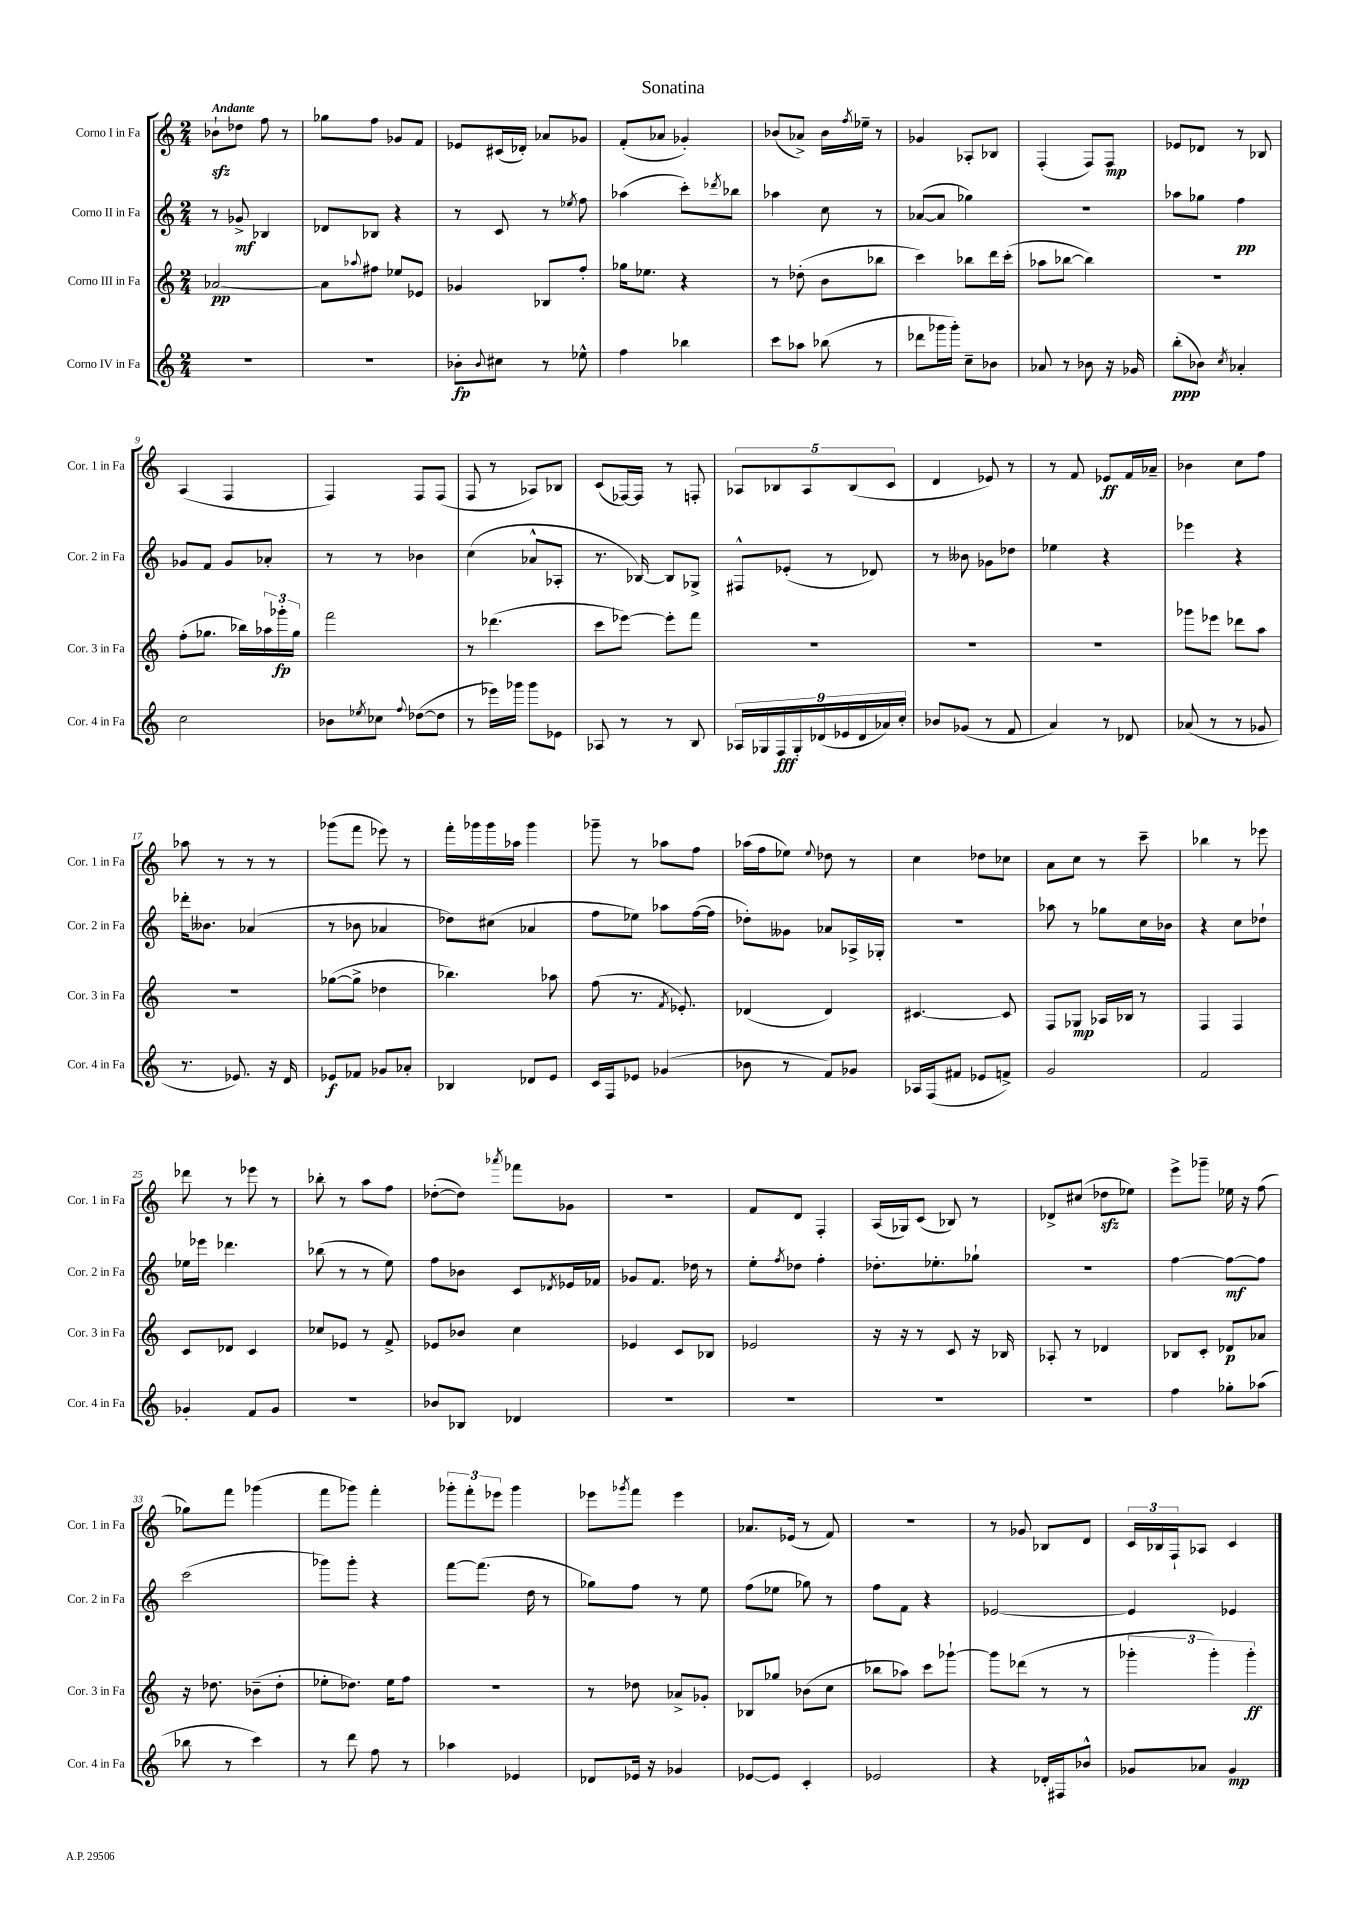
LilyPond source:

\header { title = "Sonatina" }
<<
\new StaffGroup <<
\new Staff = "s0" \with { instrumentName = "Corno I in Fa" shortInstrumentName = "Cor. 1 in Fa" } {
    \clef treble \key c \major \numericTimeSignature \time 2/4 \tempo "Andante"
    bes'8-!\sfz des''8 f''8 r8 |
    ges''8 f''8 ges'8 f'8 |
    ees'8 cis'16( des'16-.) aes'8 ges'8 |
    f'8-.( aes'8 ges'4-.) |
    bes'8( aes'8->) bes'16 \acciaccatura { f''8 } ees''16-- r8 |
    ges'4 aes8-. bes8 |
    f4-.( f8) f8\mp |
    ees'8 des'8 r8 bes8 |
    a4( f4 |
    f4) f8 f8( |
    f8 r8 aes8) bes8 |
    c'8( fes16~) fes16 r8 f8-. |
    \tuplet 5/4 { aes8 bes8 aes8 bes8( c'8 } |
    d'4 ees'8) r8 |
    r8 f'8 ees'8\ff f'16 aes'16-- |
    bes'4 c''8 f''8 |
    aes''8 r8 r8 r8 |
    ges'''8( f'''8 ees'''8) r8 |
    f'''16-. ges'''16 ges'''16 aes''16 ges'''4 |
    ges'''8-- r8 aes''8 f''8 |
    aes''16( f''16 ees''8) \appoggiatura { ees''8 } des''8 r8 |
    c''4 des''8 ces''8 |
    a'8 c''8 r8 c'''8-- |
    bes''4 r8 ees'''8 |
    des'''8 r8 ees'''8 r8 |
    bes''8-. r8 a''8 f''8 |
    des''8~-.( des''8) \acciaccatura { aes'''8 } fes'''8 ges'8 |
    r2 |
    f'8 d'8 f4-. |
    a16( ges16) c'8( bes8) r8 |
    des'8-> cis''8( des''8\sfz ees''8) |
    e'''8-> ges'''8-- ees''16 r16 f''8( |
    ges''8) f'''8 ges'''4( |
    f'''8 ges'''8) f'''4-. |
    \tuplet 3/2 { ges'''8-. f'''8-. ees'''8 } ges'''4 |
    ees'''8 \acciaccatura { ges'''8 } f'''8 ees'''4 |
    aes'8. ees'16( r8 f'8) |
    R2 |
    r8 ges'8 bes8 d'8 |
    \tuplet 3/2 { c'16 bes16 f16-! } aes8 c'4 \bar "|." |
}
\new Staff = "s1" \with { instrumentName = "Corno II in Fa" shortInstrumentName = "Cor. 2 in Fa" } {
    \clef treble \key c \major \numericTimeSignature \time 2/4
    r8 ges'8->\mf bes4 |
    des'8 bes8 r4 |
    r8 c'8 r8 \acciaccatura { ees''8 } f''8 |
    aes''4( c'''8-.) \acciaccatura { des'''8 } bes''8 |
    aes''4 c''8 r8 |
    aes'8~( aes'8 ges''4) |
    R2 |
    aes''8 ges''8 f''4\pp |
    ges'8 f'8 ges'8 aes'8-. |
    r8 r8 bes'4 |
    c''4( aes'8-^ aes8-. |
    r8. bes16~) bes8 ges8-> |
    fis8-^ ees'8-.( r8 des'8) |
    r8 beses'8 ges'8 des''8 |
    ees''4 r4 |
    ees'''4 r4 |
    des'''16-. beses'8. aes'4( |
    r8 bes'8 aes'4 |
    des''8) cis''8( aes'4 |
    f''8 ees''8) aes''8 f''16~( f''16 |
    des''8-.) geses'8 aes'8 aes16-> ges16-. |
    R2 |
    aes''8 r8 ges''8 c''16 bes'16 |
    r4 c''8 des''8-! |
    ees''16 ees'''16 des'''4. |
    bes''8( r8 r8 e''8) |
    f''8 bes'8 c'8 \acciaccatura { des'8 } ees'16 fes'16 |
    ges'8 f'8. des''16 r8 |
    e''8-. \acciaccatura { f''8 } des''8 f''4-. |
    des''8.-. ees''8.-. ges''8-! |
    r2 |
    f''4~ f''8~\mf f''8 |
    c'''2( |
    ges'''8) ges'''8-. r4 |
    f'''8~ f'''8.( d''16 r8 |
    ges''8) f''8 r8 e''8 |
    f''8( ees''8 ges''8) r8 |
    f''8 f'8 r4 |
    ees'2~ |
    ees'4 ees'4 \bar "|." |
}
\new Staff = "s2" \with { instrumentName = "Corno III in Fa" shortInstrumentName = "Cor. 3 in Fa" } {
    \clef treble \key c \major \numericTimeSignature \time 2/4
    aes'2~\pp |
    aes'8 \appoggiatura { aes''8 } fis''8 ees''8 ees'8 |
    ges'4 bes8 f''8-. |
    ges''16 ees''8. r4 |
    r8 des''8-.( b'8 bes''8 |
    c'''4) bes''8 d'''16 c'''16-.( |
    aes''8 bes''8~ bes''4) |
    R2 |
    f''8-.( ges''8. bes''16) \tuplet 3/2 { aes''16 ges'''16-.\fp ges''16 } |
    f'''2 |
    r8 des'''4.( |
    c'''8 ees'''8~) ees'''8-. f'''8 |
    R2 |
    R2 |
    R2 |
    ges'''8 ees'''8 des'''8 a''8 |
    r2 |
    ges''8~( ges''8-> des''4 |
    bes''4.) aes''8 |
    f''8( r8. \acciaccatura { f'8 } ees'8.-.) |
    des'4( des'4) |
    cis'4.~ cis'8 |
    f8 ges8\mp aes16 bes16 r8 |
    f4 f4 |
    c'8 des'8 c'4 |
    ces''8 ees'8 r8 f'8-> |
    ees'8 bes'8 c''4 |
    ees'4 c'8 bes8 |
    ees'2 |
    r16 r16 r8 c'8 r16 bes16 |
    aes8-. r8 des'4 |
    bes8 c'8-. des'8\p aes'8 |
    r16 des''8. bes'8--( des''8-. |
    ees''8-. des''8.) ees''16 f''8 |
    R2 |
    r8 des''8 aes'8-> ges'8-. |
    bes8 ges''8 bes'8( c''8 |
    bes''8 aes''8) c'''8 ges'''8~-! |
    ges'''8 des'''8( r8 r8 |
    \tuplet 3/2 { ges'''4-. ges'''4-.) ges'''4-.\ff } \bar "|." |
}
\new Staff = "s3" \with { instrumentName = "Corno IV in Fa" shortInstrumentName = "Cor. 4 in Fa" } {
    \clef treble \key c \major \numericTimeSignature \time 2/4
    R2 |
    R2 |
    bes'8-.\fp \appoggiatura { bes'8 } cis''8 r8 ees''8-^ |
    f''4 bes''4 |
    c'''8 aes''8 bes''8( r8 |
    des'''8 ges'''16 ges'''16-.) c''8-- bes'8 |
    aes'8 r8 bes'8 r16 ges'16 |
    b''8-.\ppp( bes'8) \acciaccatura { c''8 } aes'4-. |
    c''2 |
    bes'8 \acciaccatura { ees''8 } ces''8 \appoggiatura { f''8 } des''8~( des''8 |
    r8 ees'''16) ges'''16 ges'''8 ees'8 |
    aes8 r8 r8 b8 |
    \tuplet 9/8 { aes16 ges16 f16\fff ges16-. des'16( ees'16 des'16 aes'16) c''16-. } |
    bes'8 ges'8( r8 f'8 |
    a'4) r8 des'8 |
    aes'8( r8 r8 ges'8 |
    r8. ees'8.) r16 d'16 |
    ees'8\f fes'8 ges'8 aes'8-. |
    bes4 des'8 e'8 |
    c'16 f16 ees'8 ges'4( |
    bes'8 r8 f'8) ges'8 |
    aes16 f16( fis'8 ees'8 f'8->) |
    g'2 |
    f'2 |
    ges'4-. f'8 ges'8 |
    r2 |
    bes'8 bes8 des'4 |
    R2 |
    R2 |
    R2 |
    R2 |
    f''4 ges''8-. aes''8( |
    bes''8 r8 c'''4) |
    r8 d'''8 f''8 r8 |
    aes''4 ees'4 |
    des'8 ees'16 r16 ges'4 |
    ees'8~ ees'8 c'4-. |
    ees'2 |
    r4 des'16-. fis16 bes'8-^ |
    ges'8 aes'8 ges'4\mp \bar "|." |
}
>>
>>
